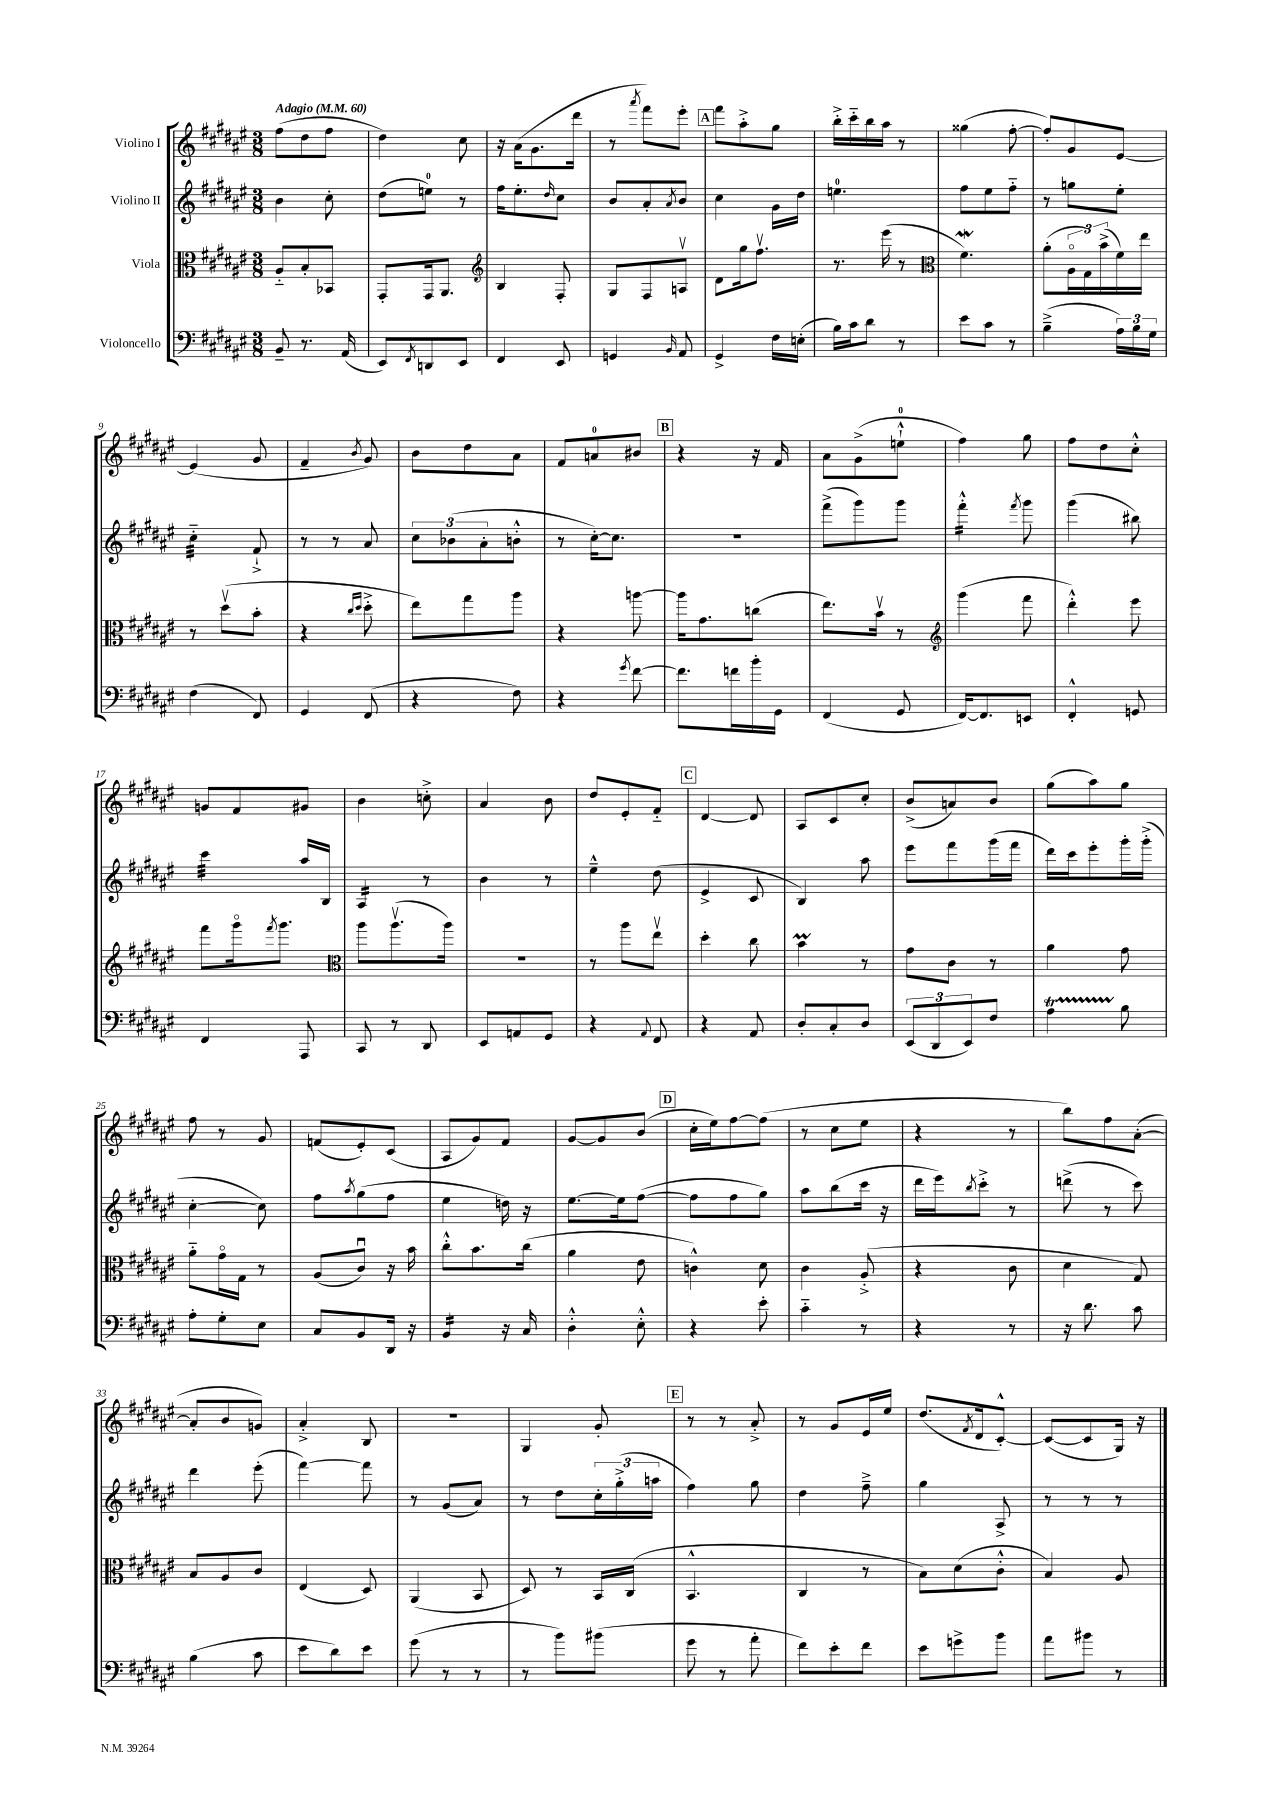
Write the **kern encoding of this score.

**kern	**kern	**kern	**kern
*staff4	*staff3	*staff2	*staff1
*clefF4	*clefC3	*clefG2	*clefG2
*k[f#c#g#d#a#e#]	*k[f#c#g#d#a#e#]	*k[f#c#g#d#a#e#]	*k[f#c#g#d#a#e#]
*M3/8	*M3/8	*M3/8	*M3/8
*MM60	*MM60	*MM60	*MM60
8BB~	8A#'~	4b	(8ff#
8.r	8B'	.	8dd#
.	8BB-	8cc#'	8ff#
(16AA#	.	.	.
=	=	=	=
8EE#)	8GG#'	(8dd#	4dd#)
8qFF#	.	.	.
8DD	16GG#	8ee)	.
.	8.AA#	.	.
8EE#	.	8r	8cc#
=	=	=	=
*	*clefG2	*	*
4FF#	4B	16ff#	16r
.	.	8.ee#'	(16a#
.	.	.	8.g#
.	.	16qqdd#	.
8EE#	8F#'	8cc#	.
.	.	.	16ddd#
=	=	=	=
4GG	8G#	8b	8r
.	.	.	8qaaa#
.	8F#	8a#'	8fff#)
16qqBB	.	8qa#	.
8AA#	8Av	8b	8eee#'
=	=	=	=
4GG#^	8d#	4cc#	8fff#
.	16gg#	.	8aa#'^
.	8.ff#v	.	.
16F#	.	16g#	8gg#
(16E'	.	16dd#	.
=	=	=	=
16B)	8.r	4.ee	16bb'^
16c#	.	.	16ccc#'~
8d#	.	.	16bb
.	(16eee#	.	16aa#
8r	8r	.	8r
=	=	=	=
*	*clefC3	*	*
8e#	4.f#)	8ff#	(4gg##
8c#	.	8ee#	.
8r	.	8ff#'~	[8ff#'
=	=	=	=
(4B~^	(8a#'	8r	8ff#'])
.	24A#o	8gg	8g#
.	24G#)	.	.
.	(24b^	.	.
24A#)	16f#)	8ee#'	[8e#
24B	.	.	.
.	16ee#	.	.
24G#	.	.	.
=	=	=	=
(4F#	8r	4cc#'~	(4e#]
.	(8dd#v	.	.
8FF#)	8b'	8f#`^	8g#
=	=	=	=
4GG#	4r	8r	4f#~
.	.	8r	.
.	16qqcc#	.	.
.	16qqdd#	.	8qb
(8FF#	8dd#'^	8a#	8g#)
=	=	=	=
4r	8ee#)	12cc#	8b
.	.	(12b-	.
.	8gg#	.	8dd#
.	.	12a#'	.
8F#)	8aa#	8b'^^	8a#
=	=	=	=
4r	4r	8r	8f#
.	.	[16cc#')	8a
.	.	8.cc#]	.
8qg#	.	.	.
[8f#	[8aa	.	8b#
=	=	=	=
8.f#]	16aa]	4.r	4r
.	8.g#	.	.
16f	.	.	.
16b'	(8cc	.	16r
16GG#	.	.	16f#
=	=	=	=
(4FF#	8.ee#)	(8fff#^	8a#
.	.	8ggg#)	(8g#^
.	16bv	.	.
8GG#	8r	8ggg#	8ee`^^
=	=	=	=
*	*clefG2	*	*
[16FF#)	(4ggg#	4fff#'^^	4ff#)
8.FF#]	.	.	.
.	.	8qfff#	.
8EE	8fff#	8ggg#	8gg#
=	=	=	=
4FF#'^^	4ddd#'^^)	(4ggg#	8ff#
.	.	.	8dd#
8GG	8eee#	8bb#)	8cc#'^^
=	=	=	=
4FF#	8fff#	4ccc#	8g
.	16ggg#o	.	8f#
.	8qfff#	.	.
.	8.ggg#	.	.
8AAA#	.	16aa#	8g#
.	.	16B	.
=	=	=	=
*	*clefC3	*	*
8CC#	8aa#	4A#	4b
8r	(8.aa#v	.	.
8DD#	.	8r	8cc'^
.	16aa#)	.	.
=	=	=	=
8EE#	4.r	4b	4a#
8AA	.	.	.
8GG#	.	8r	8b
=	=	=	=
4r	8r	4ee#~^^	8dd#
.	8aa#	.	8e#'
8qqAA#	.	.	.
8FF#	8ee#v	(8dd#	8f#'~
=	=	=	=
4r	4dd#'	4e#^	[4d#
8AA#	8cc#	8c#	8d#]
=	=	=	=
8D#'	4b	4B)	8A#
8C#'	.	.	8c#
8D#	8r	8aa#	8cc#'
=	=	=	=
(12EE#	8g#	8eee#	(8b^
12DD#	.	.	.
.	8c#	8fff#	8a)
12EE#)	.	.	.
8F#	8r	(16ggg#	8b
.	.	16fff#	.
=	=	=	=
4A#	4a#	16ddd#)	(8gg#
.	.	16ccc#	.
.	.	8eee#'	8aa#)
8B	8g#	16ggg#'	8gg#
.	.	(16ggg#'^	.
=	=	=	=
8A#'	8a#'~	[4cc#'	8ff#
8G#'	16g#o	.	8r
.	16G#	.	.
8E#	8r	8cc#])	8g#
=	=	=	=
8C#	(8A#	8ff#	(8f
.	.	8qaa#	.
8BB	8c#u)	(8gg#	8e#')
16DD#	16r	8ff#	(8c#
16r	16b	.	.
=	=	=	=
4BB	8cc#'^^	4ee#	8A#
.	8.b	.	8g#)
16r	.	16dd)	8f#
16C#	(16cc#	16r	.
=	=	=	=
4D#'^^	4a#	[8.ee#	[8g#
.	.	.	8g#]
.	.	16ee#]	.
8E#'^^	8e#	([8ff#	(8b
=	=	=	=
4r	4c^^)	8ff#]	16cc#'
.	.	.	16ee#)
.	.	8ff#	[8ff#
8e#'	8d#	8gg#)	(8ff#]
=	=	=	=
4c#'~	4c#	8aa#	8r
.	.	(8bb	8cc#
8r	(8A#'^	16ccc#	8ee#
.	.	16r	.
=	=	=	=
4r	4r	16ddd#	4r
.	.	16eee#)	.
.	.	8qbb	.
.	.	8ccc#'^	.
8r	8c#	8r	8r
=	=	=	=
16r	4d#	(8ddd^	8bb)
8.d#	.	.	.
.	.	8r	8ff#
8c#	8G#)	8ccc#)	([8a#'
=	=	=	=
(4B	8B	4ddd#	8a#']
.	8A#	.	8b
8c#	8c#	(8eee#'	8g)
=	=	=	=
8e#	(4E#	[4fff#)	4a#'^
8d#)	.	.	.
8e#	8D#)	8fff#]	8B
=	=	=	=
(8g#	(4AA#	8r	4.r
8r	.	(8g#	.
8r	8BB	8a#)	.
=	=	=	=
8r	8D#)	8r	4G#
8b)	8r	8dd#	.
(8b#	16BB	24cc#'	8g#'
.	.	(24gg#'^	.
.	(16C#	.	.
.	.	24aa	.
=	=	=	=
8g#	4.BB^^	4ff#)	8r
8r	.	.	8r
8a#'	.	8gg#	8a#'^
=	=	=	=
8f#)	4C#	4dd#	8r
8e#'	.	.	8g#
8f#	8r	8ff#~^	16e#
.	.	.	16ee#
=	=	=	=
8e#	8B)	4gg#	(8.dd#
8g^	(8d#	.	.
.	.	.	8qf#
.	.	.	16d#
8b	8c#'^^	8A#^	[8c#'^^)
=	=	=	=
8a#	4B)	8r	(8c#_
8b#	.	8r	8c#]
8r	8A#	8r	16G#)
.	.	.	16r
==	==	==	==
*-	*-	*-	*-
